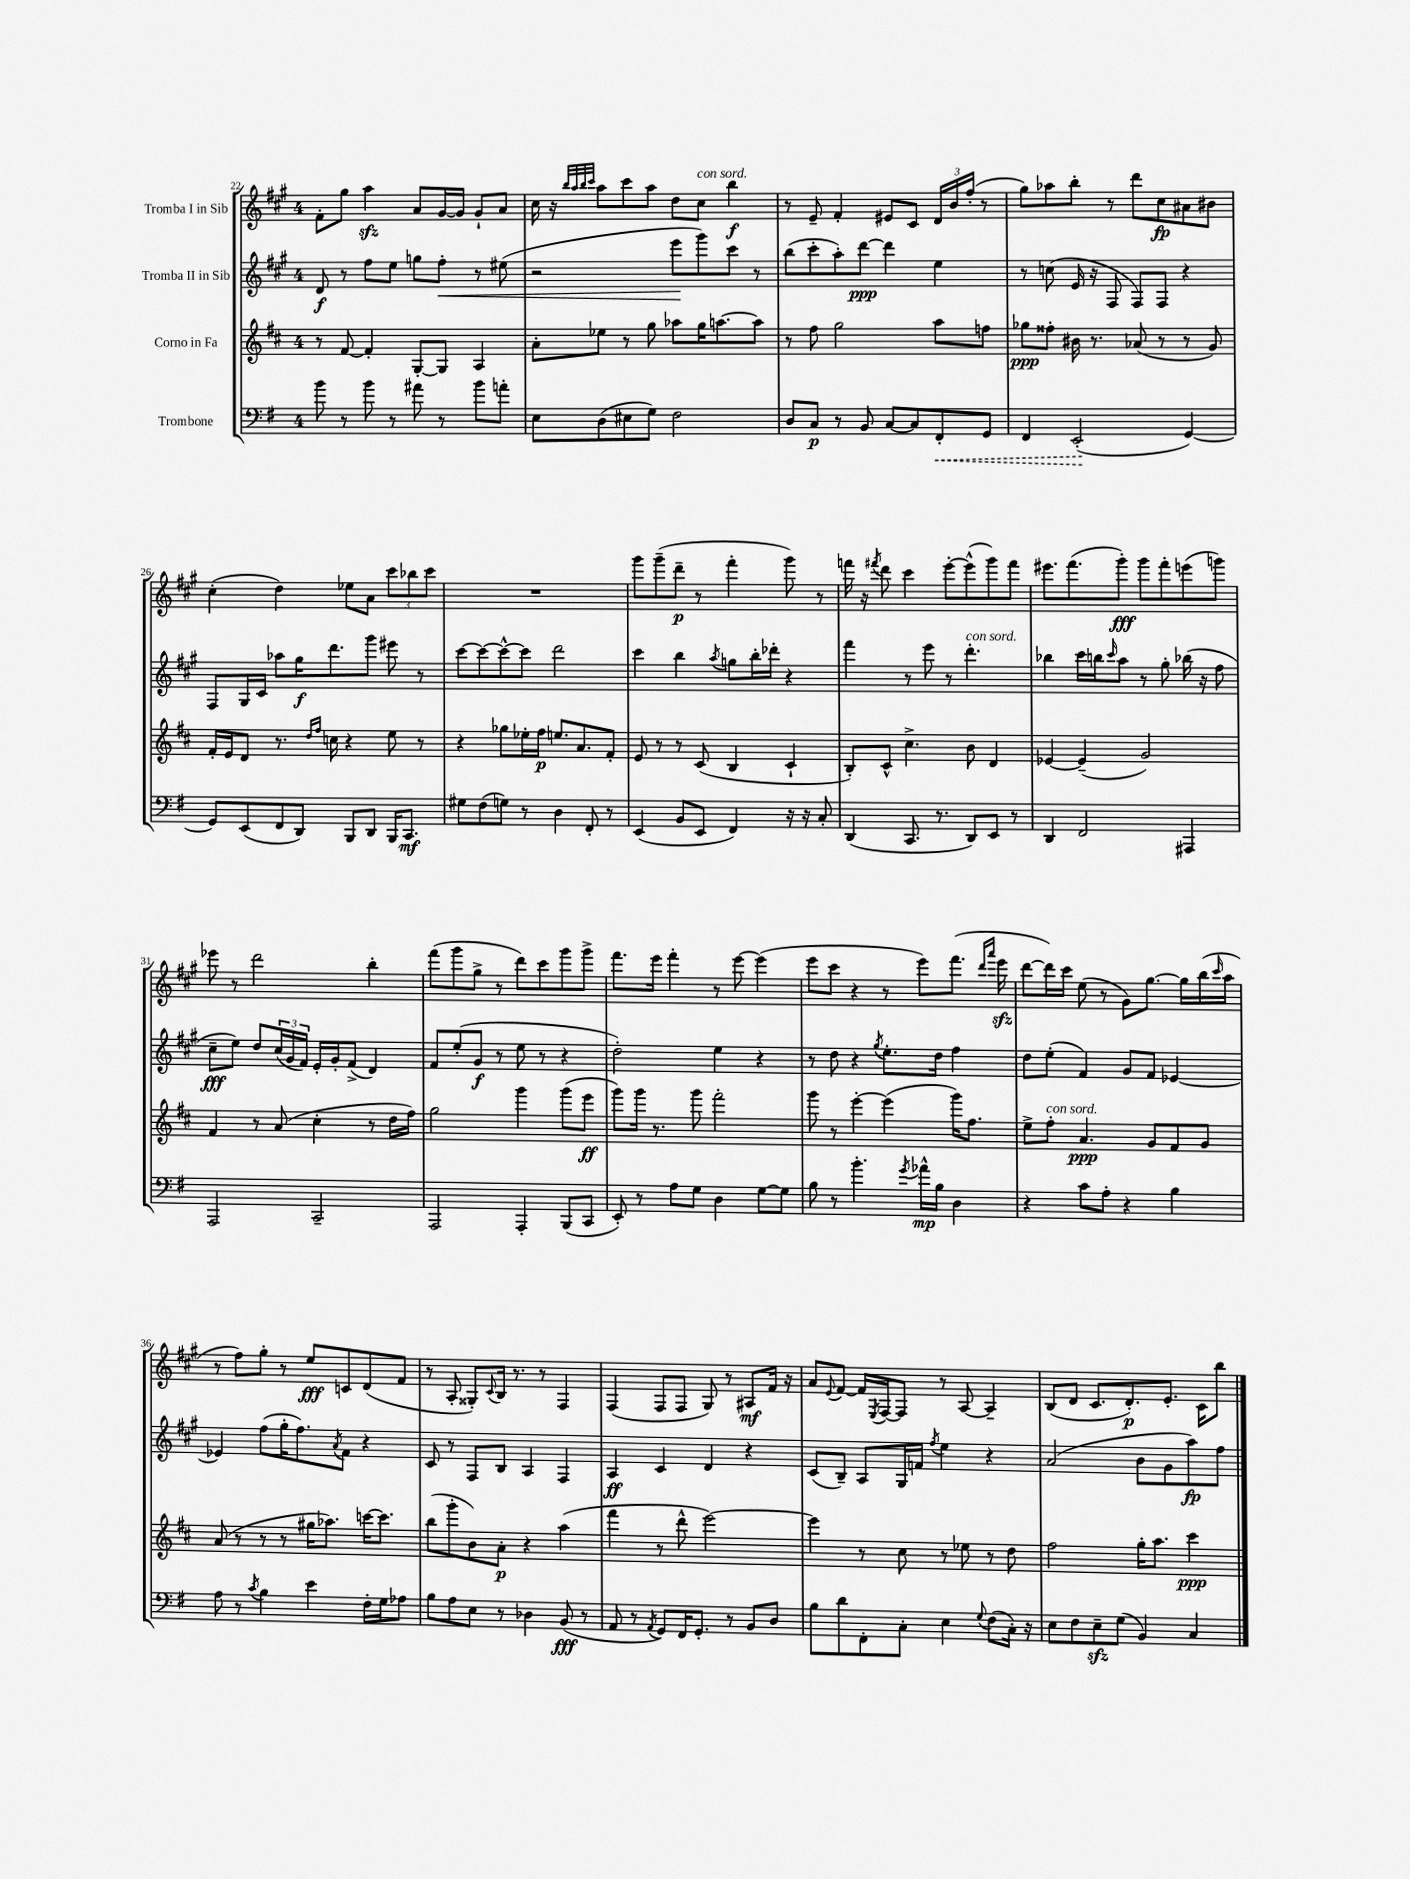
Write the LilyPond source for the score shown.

<<
\new StaffGroup <<
\new Staff = "s0" \with { instrumentName = "Tromba I in Sib" } {
    \clef treble \key a \major \once \override Staff.TimeSignature.style = #'single-digit \time 4/4
    fis'8-. gis''8 a''4\sfz a'8 gis'16~ gis'16 gis'8-! a'8 |
    cis''16 r16 \grace { b''32 a''32 b''32 cis'''32 } a''8 cis'''8 a''8 d''8 cis''8^\markup { \italic "con sord." } b''4\f |
    r8 e'8-- fis'4-. eis'8 cis'8 \tuplet 3/2 { d'16 b'16 fis''16-.( } r8 |
    gis''8) aes''8 b''8-. r8 d'''8 cis''8\fp ais'8 bis'8 |
    cis''4-.( d''4) ees''8 a'8 \tuplet 3/2 { cis'''8 bes''8 cis'''8 } |
    R1 |
    gis'''8 gis'''8--( d'''8--\p r8 fis'''4-. gis'''8) r8 |
    f'''16 r16 \acciaccatura { fis'''8 } d'''8 cis'''4 e'''8~-. e'''8-^( gis'''8) fis'''8 |
    eis'''8. fis'''8.( gis'''8-.\fff) gis'''8 fis'''8-. e'''8( g'''8) |
    ees'''8 r8 d'''2 b''4-. |
    fis'''8( gis'''8 gis''8-> r8 d'''8) cis'''8 gis'''8 gis'''8-> |
    fis'''8. e'''16 fis'''4-. r8 e'''8~ e'''4( |
    e'''8 cis'''8 r4 r8 e'''8) fis'''8.( \grace { d'''16 a'''16 } e'''16\sfz |
    d'''8~ d'''16) cis'''16 e''8( r8 gis'8) gis''8.~ gis''16 b''16( \grace { cis'''16 } a''16 |
    r8 fis''8) gis''8-. r8 e''8\fff c'8 d'8( fis'8 |
    r8 a8-. gisis8-.) \appoggiatura { cis'8 } b16 r8. r8 fis4 |
    fis4( fis8 fis8 gis8) r8 ais8\mf fis'16 r16 |
    a'8 \appoggiatura { e'8 } fis'8~ fis'16 \acciaccatura { e8 } fis16~ fis8 r8 a8~ a4-- |
    b8( d'8 cis'8. d'8.-.\p) e'8.-. cis'16 b''8 \bar "|." |
}
\new Staff = "s1" \with { instrumentName = "Tromba II in Sib" } {
    \clef treble \key a \major \once \override Staff.TimeSignature.style = #'single-digit \time 4/4
    d'8\f r8 fis''8 e''8 g''8 fis''8-.\< r8 eis''8( |
    r2 e'''8\! gis'''8) cis'''8 r8 |
    b''8( cis'''8-. a''8-.) d'''8~\ppp d'''4 e''4 |
    r8 c''8( e'16 r16 fis8 fis8) fis8 r4 |
    fis8 gis16 cis'16 aes''8 gis''16\f d'''8. gis'''8 eis'''8 r8 |
    cis'''8~ cis'''8~ cis'''8~-^ cis'''8 d'''2 |
    cis'''4 b''4 \acciaccatura { a''8 } g''8 b''16-. des'''16-. r4 |
    fis'''4 r8 e'''8 r8 d'''4.-.^\markup { \italic "con sord." } |
    bes''4 cis'''16 b''16 \grace { cis'''16 } a''8 r8 gis''8-. bes''16( r16 fis''8 |
    cis''8--\fff e''8) d''8 \tuplet 3/2 { cis''16( gis'16 fis'16) } e'16-. gis'16-. fis'8->( d'4) |
    fis'8 e''8-.( gis'8\f r8 e''8 r8 r4 |
    d''2-.) e''4 r4 |
    r8 d''8 r4 \acciaccatura { gis''8 } e''8.-. d''16 fis''4 |
    d''8 e''8-.( fis'4) gis'8 fis'8 ees'4~ |
    ees'4 fis''8( gis''16-. fis''8.) \acciaccatura { a'8 } fis'8 r4 |
    cis'8 r8 fis8 b8 a4 fis4 |
    a4\ff cis'4 d'4 r4 |
    cis'8( b8--) a8 gis16 f'16 \acciaccatura { fis''8 } e''4 r4 |
    a'2( b'8 gis'8 a''8\fp) fis''8 \bar "|." |
}
\new Staff = "s2" \with { instrumentName = "Corno in Fa" } {
    \clef treble \key d \major \once \override Staff.TimeSignature.style = #'single-digit \time 4/4
    r8 fis'8~ fis'4-. g8~-. g8 a4 |
    a'8-. ees''8 r8 g''8 aes''8 g''16 a''8.~ a''8 |
    r8 fis''8 g''2 a''8 f''8 |
    ges''8\ppp fisis''8-. bis'16 r8. aes'8( r8 r8 g'8) |
    fis'16-. e'16 d'8 r8. \grace { d''16 fis''16 } c''16 r4 e''8 r8 |
    r4 ges''8 ees''16-. fis''16\p e''8. a'8. fis'8-. |
    e'8 r8 r8 cis'8( b4 cis'4-! |
    b8-.) cis'8-^ cis''4.-> b'8 d'4 |
    ees'4~ ees'4--( g'2) |
    fis'4 r8 a'8( cis''4-. r8 d''16 fis''16) |
    g''2 g'''4 g'''8( e'''8\ff |
    g'''8) g'''16 r8. g'''8 fis'''2-. |
    g'''8 r8 e'''4~-. e'''4( g'''16) fis''8. |
    e''8-> fis''8-.^\markup { \italic "con sord." } a'4.\ppp g'8 fis'8 g'8 |
    a'8( r8 r8 r8 gis''16 aes''8.) c'''16~ c'''8. |
    b''8( g'''8-. b'8) a'8-.\p r4 a''4( |
    fis'''4 r8 d'''8-^ e'''2~) |
    e'''4 r8 cis''8 r8 ees''8 r8 d''8 |
    fis''2 g''16-. a''8. cis'''4\ppp \bar "|." |
}
\new Staff = "s3" \with { instrumentName = "Trombone" } {
    \clef bass \key g \major \once \override Staff.TimeSignature.style = #'single-digit \time 4/4
    b'8 r8 b'8 r8 ais'8 r8 b'8 a'8-. |
    e8 d8( eis8 g8) fis2 |
    d8 c8\p r8 b,8 c8~ c8 \once \override Hairpin.style = #'dashed-line fis,8-.\< g,8 |
    fis,4 e,2-.\!( g,4~) |
    g,8 e,8( fis,8 d,8) b,,8 d,8 b,,16 c,8.\mf |
    gis8 fis8( g8) r8 d4 fis,8-. r8 |
    e,4( b,8 e,8 fis,4) r16 r16 c8-. |
    d,4( c,8. r8. d,8) e,8 r8 |
    d,4 fis,2 ais,,4 |
    a,,2 c,2-- |
    a,,2 a,,4-. b,,8( c,8 |
    e,8-.) r8 a8 g8 d4 g8~ g8 |
    b8 r8 b'4.-. \acciaccatura { g'8 } aes'16-^\mp b16 d4 |
    r4 c'8 a8-. r4 b4 |
    a8 r8 \acciaccatura { c'8 } b4 e'4 fis16-. g16 aes8 |
    b8 a8 e8 r8 des4 b,8\fff( r8 |
    a,8 r8 \acciaccatura { a,8 } g,8) fis,16 g,8.-. r8 b,8 d8 |
    b8 d'8 fis,8-. c8-. e4 \appoggiatura { g8 } fis8( c16-.) r16 |
    e8 fis8 e8--\sfz g8( b,4) c4 \bar "|." |
}
>>
>>
\layout { \context { \Score currentBarNumber = #22 } }
